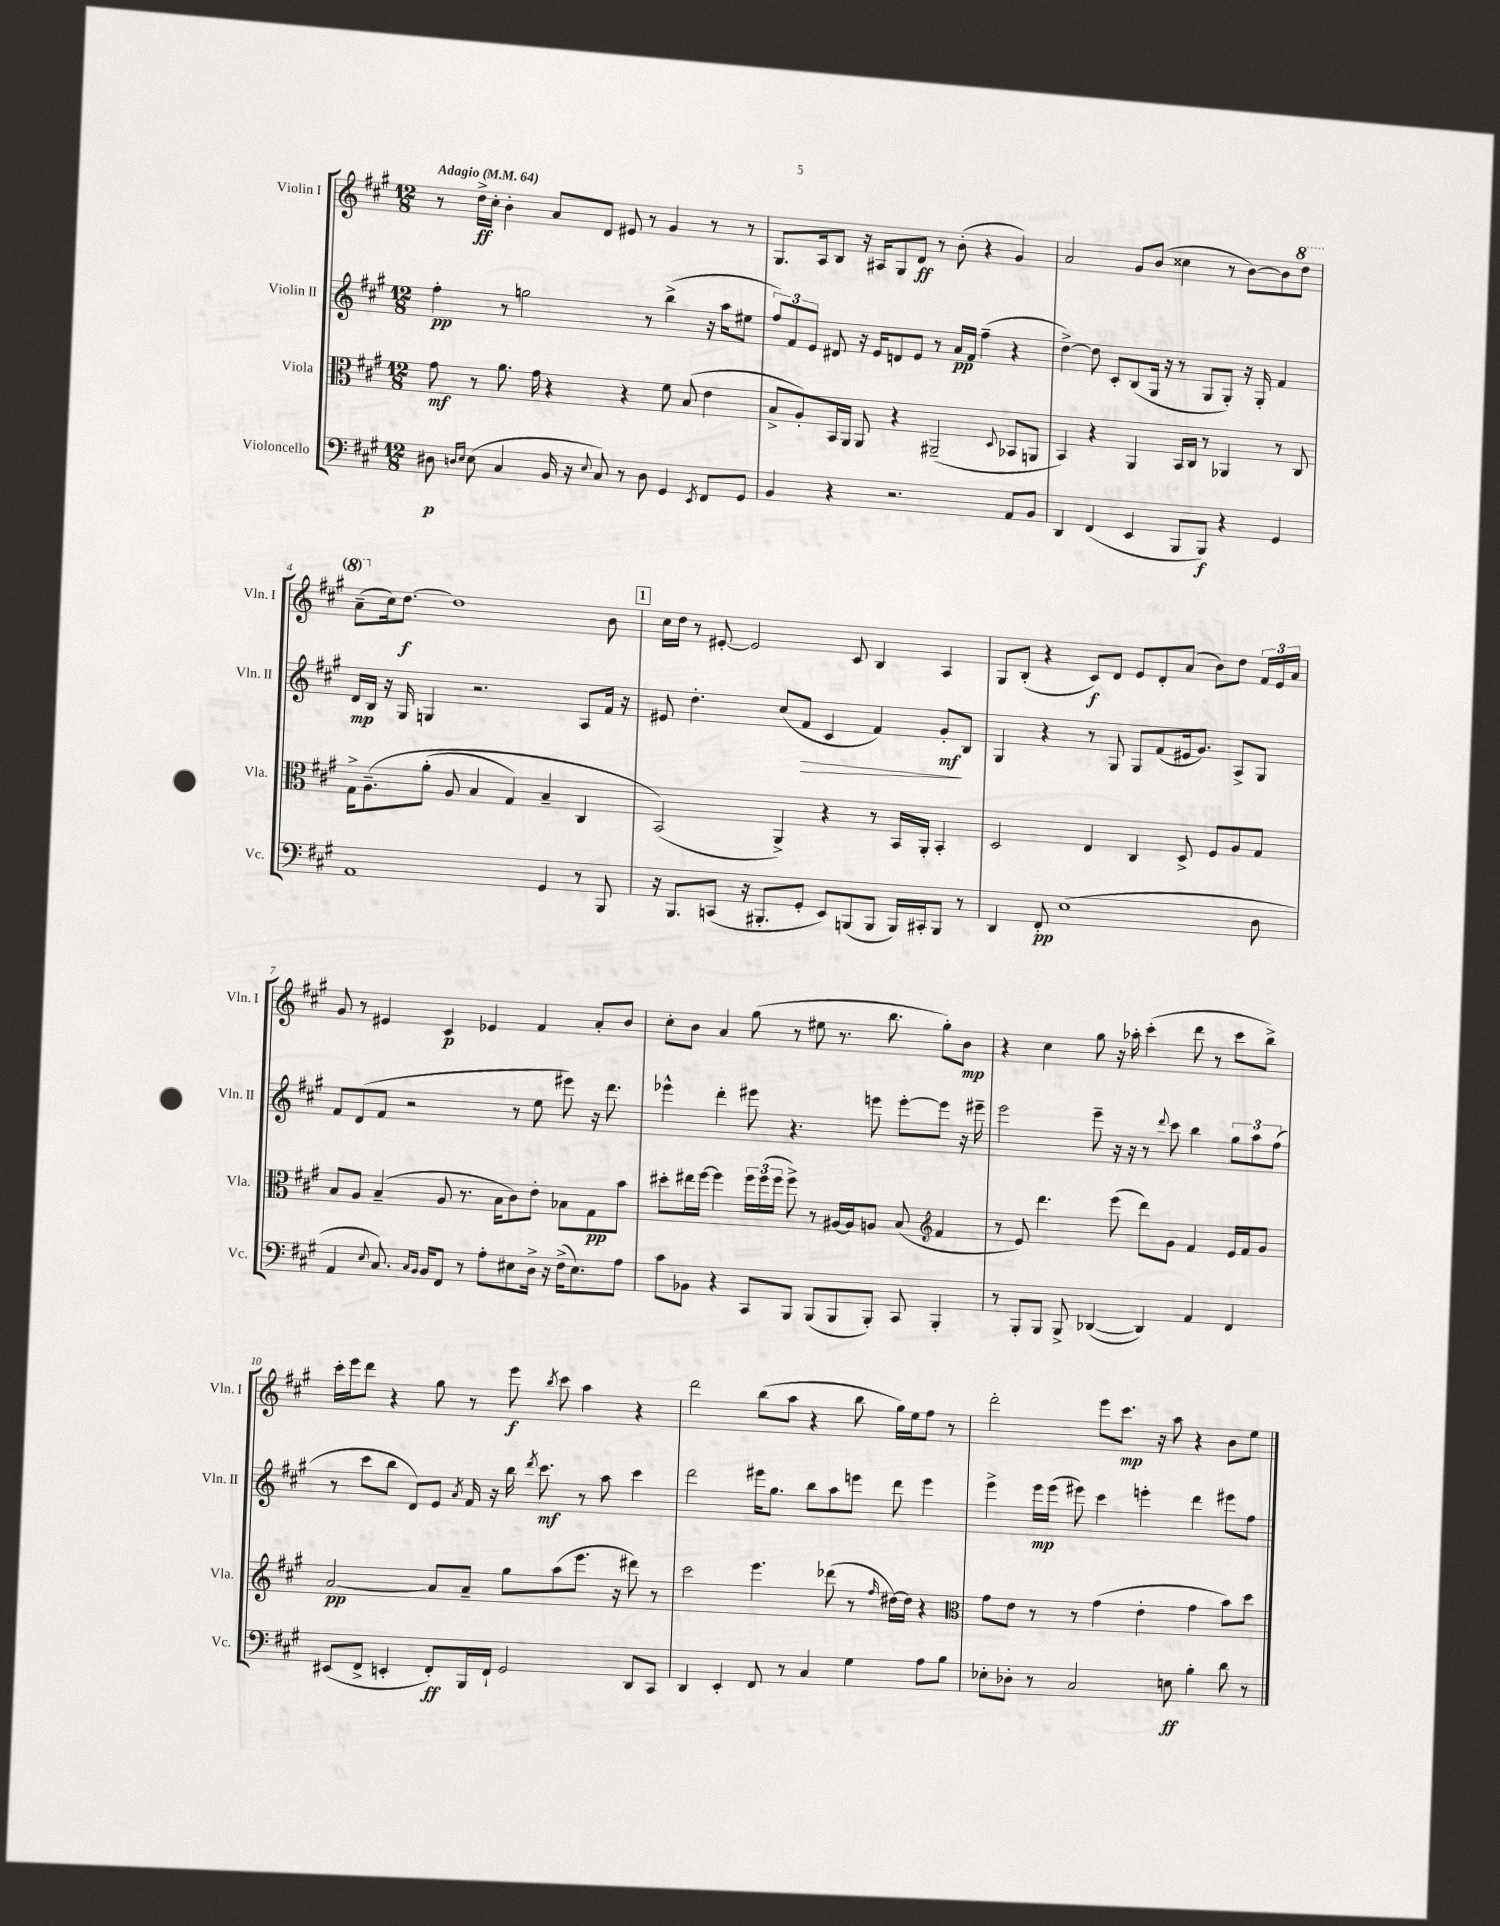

**kern	**dynam	**kern	**dynam	**kern	**dynam	**kern	**dynam
*part4	*part4	*part3	*part3	*part2	*part2	*part1	*part1
*staff4	*staff4	*staff3	*staff3	*staff2	*staff2	*staff1	*staff1
*I"Violoncello	*	*I"Viola	*	*I"Violin II	*	*I"Violin I	*
*I'Vc.	*	*I'Vla.	*	*I'Vln. II	*	*I'Vln. I	*
*clefF4	*	*clefC3	*	*clefG2	*	*clefG2	*
*k[f#c#g#]	*	*k[f#c#g#]	*	*k[f#c#g#]	*	*k[f#c#g#]	*
*M12/8	*	*M12/8	*	*M12/8	*	*M12/8	*
*MM64	*	*MM64	*	*MM64	*	*MM64	*
=1	=1	=1	=1	=1	=1	=1	=1
!	!	!	!	!	!	!LO:TX:a:B:t=Adagio	!
8D#X\	p	8g#\	mf	4ff#'\	pp	8r	.
16qqDn/LL	.	.	.	.	.	.	.
16qqE/JJ	.	.	.	.	.	.	.
(8E\	.	8r	.	.	.	16dd^\LL	ff
.	.	.	.	.	.	16cc#'\JJ	.
4C#/	.	8.a\	.	8r	.	4b'\	.
.	.	.	.	2ggn\	.	.	.
.	.	16g#\	.	.	.	.	.
16BB/	.	4r	.	.	.	8a/L	.
16r	.	.	.	.	.	.	.
8qqE/	.	.	.	.	.	.	.
8C#/)	.	.	.	.	.	8d/J	.
8r	.	4r	.	.	.	8e#X/	.
8D\	.	.	.	8r	.	8r	.
4GG#/	.	8f#\	.	(4bb^\	.	4g#/	.
.	.	(8B/	.	.	.	.	.
8qEE/	.	.	.	.	.	.	.
8FF#/L	.	4e\	.	16r	.	8r	.
.	.	.	.	16aa\KL	.	.	.
8GG#/J	.	.	.	8ee#X\J	.	8r	.
=2	=2	=2	=2	=2	=2	=2	=2
4BB/	.	8B^/L	.	12ff#/L)	.	8.G#/L	.
.	.	.	.	12f#/	.	.	.
.	.	8A'/)	.	.	.	.	.
.	.	.	.	12e/J	.	.	.
.	.	.	.	.	.	16A/k	.
4r	.	16BB/L	.	8d#X/	.	8B/J	.
.	.	16AA/JJ	.	.	.	.	.
.	.	8AA/	.	16r	.	16r	.
.	.	.	.	16e/KL	.	16A#X/KL	.
2.r	.	4r	.	8dn/	.	8G#/	.
.	.	.	.	8e/J	.	8d/J	ff
.	.	(2AA#X~/	.	8r	.	8r	.
.	.	.	.	16a/LL	pp	(8b'\	.
.	.	.	.	16f#/JJ	.	.	.
.	.	.	.	(4ff#~\	.	4r	.
.	.	8qqD/	.	.	.	.	.
8AA/L	.	8BB-X/L	.	4r	.	4g#/)	.
8BB/J	.	8AAn/J	.	.	.	.	.
=3	=3	=3	=3	=3	=3	=3	=3
4DD/	.	4BB/)	.	[4dd^\)	.	2a/	.
(4FF#/	.	4r	.	8dd\]	.	.	.
.	.	.	.	8c#'/L	.	.	.
4EE/	.	4AA/	.	(8B/	.	8g#/L	.
.	.	.	.	16G#/Jk	.	(8b/J	.
.	.	.	.	16r	.	.	.
8BBB/L	.	16BB/LL	.	8r	.	4cc##X\	.
.	.	16C#/JJ	.	.	.	.	.
8BBB/J)	f	8r	.	8G#/L	.	.	.
4r	.	4AA-X/	.	8G#'/J)	.	8r	.
.	.	.	.	16r	.	[8b\L)	.
.	.	.	.	16G#'/	.	.	.
4GG#/	.	8r	.	4f#/	.	8b\]	.
*	*	*	*	*	*	*8va	*
.	.	8C#/	.	.	.	8ddd\J	.
!!LO:LB:g=z
=4	=4	=4	=4	=4	=4	=4	=4
1AA	.	16G#^\KL	.	16d/LL	mp	(8aa~\L	.
.	.	(8.A~\	.	16B/JJ	.	.	.
*	*	*	*	*	*	*X8va	*
.	.	.	.	16r	.	16cc#\k)	.
.	.	.	.	16G#/	.	[8.dd\J	f
.	.	(8a'\J	.	4Gn/	.	.	.
.	.	8A/	.	.	.	1dd]	.
.	.	4B/	.	2.r	.	.	.
.	.	4G#/)	.	.	.	.	.
4GG#/	.	4B~/	.	.	.	.	.
8r	.	4C#/	.	8A/L	.	.	.
8BBB/	.	.	.	16f#/Jk	.	8b\	.
.	.	.	.	16r	.	.	.
!!LO:REH:place=s1:t=1
=5	=5	=5	=5	=5	=5	=5	=5
16r	.	(2BB/)	.	8e#X/	.	16cc#\LL	.
8.BBB/L	.	.	.	.	.	16dd\JJ	.
.	.	.	.	4.dd'\	.	8r	.
(8CCn/J	.	.	.	.	.	[8e#X'/	.
16r	.	.	.	.	.	2e#/]	.
8.BBB#X'/L	.	.	.	.	.	.	.
.	.	4AA^/)	.	(8cc#/L	.	.	.
!	!	!	!	!	!LO:HP:b	!	!
8GG#'/J	.	.	.	8f#/J	>	.	.
8EE/L)	.	4r	.	4c#/	.	.	.
(8BBBn/	.	.	.	.	.	8c#/	.
8BBB/J	.	8r	.	4f#/)	.	4B/	.
16BBB/LL)	.	16BB/LL	.	.	.	.	.
16CC#X'/J	.	16AA'/JJ	.	.	.	.	.
8BBB/J	.	4BB'/	.	8g#'/L	mf	4A/	.
8r	.	.	.	8B/J	]	.	.
=6	=6	=6	=6	=6	=6	=6	=6
4DD/	.	2D/	.	4G#/	.	8G#/L	.
.	.	.	.	.	.	(8B'/J	.
8FF#'/	pp	.	.	4r	.	4r	.
(1E	.	.	.	.	.	.	.
.	.	4E/	.	8r	.	8c#/L)	f
.	.	.	.	8G#/	.	8d/J	.
.	.	4C#/	.	8G#/L	.	8e/L	.
.	.	.	.	(8f#/	.	8d'/	.
.	.	8D^/	.	16e#X/k	.	(8a/J	.
.	.	.	.	8.g#/J)	.	.	.
.	.	8F#/L	.	.	.	8b\L)	.
.	.	8A/	.	8A^/L	.	8dd\J	.
8D\	.	8G#/J	.	8G#/J	.	24f#/LL	.
.	.	.	.	.	.	24e/	.
.	.	.	.	.	.	24a/JJ	.
!!LO:LB:g=z
=7	=7	=7	=7	=7	=7	=7	=7
4AA/	.	8B/L	.	8f#/L	.	8g#/	.
.	.	8A/J	.	(8d/	.	8r	.
8qqE/	.	.	.	.	.	.	.
8.C#/)	.	(4B~/	.	8f#/J	.	4e#X/	.
.	.	.	.	2r	.	.	.
16qqC#/LL	.	.	.	.	.	.	.
16qqBB/JJ	.	.	.	.	.	.	.
16BB/KL	.	.	.	.	.	.	.
8FF#/J	.	8A/	.	.	.	4c#/	p
8r	.	8.r	.	.	.	.	.
8A'\L	.	.	.	.	.	4e-X/	.
.	.	16B\KL	.	.	.	.	.
8E#X\	.	8c#\)	.	8r	.	.	.
16D^\Jk	.	8e'\J	.	8ee\	.	4f#/	.
16r	.	.	.	.	.	.	.
(16F#^\KL	.	8B-X\L	.	8eee#X\)	.	.	.
8.E#\)	.	.	.	.	.	.	.
.	.	8G#\	pp	16r	.	8a'/L	.
.	.	.	.	8.ddd\	.	.	.
8A\J	.	8b\J	.	.	.	8b/J	.
=8	=8	=8	=8	=8	=8	=8	=8
8c#\L	.	8dd#X'\L	.	4eee-X^^\	.	8cc#'\L	.
8BB-X\J	.	16ee#X\L	.	.	.	8b\J	.
.	.	[16ff#\JJ	.	.	.	.	.
4r	.	4ff#\]	.	4ddd'\	.	4a/	.
8CC#/L	.	24ff#\LL	.	8eee#X\	.	(8gg#\	.
.	.	(24ff#\	.	.	.	.	.
.	.	24ff#\JJ	.	.	.	.	.
8BBB/J	.	8ff#^\)	.	4.r	.	8r	.
(8BBB/L	.	8r	.	.	.	8ee#X\	.
8BBB/	.	[16A#X/LL	.	.	.	8.r	.
.	.	16A#/J]	.	.	.	.	.
8BBB'/J)	.	8An/J	.	8eeen\	.	.	.
.	.	.	.	.	.	8.bb\	.
8CC#/	.	(8B/	.	[8eee'\L	.	.	.
*	*	*clefG2	*	*	*	*	*
4BBB'/	.	4f#/	.	8eee\J]	.	8gg#'\L)	.
.	.	.	.	16r	.	8b\J	mp
.	.	.	.	16eee#X~\	.	.	.
=9	=9	=9	=9	=9	=9	=9	=9
8r	.	8r	.	2eee\	.	4r	.
8BBB'/L	.	8e/)	.	.	.	.	.
8BBB/J	.	4.ddd\	.	.	.	4cc#\	.
8BBB^/	.	.	.	.	.	.	.
([4DD-X/	.	.	.	8eee~\	.	8gg#\	.
.	.	(8eee\	.	16r	.	16r	.
.	.	.	.	16r	.	16aa-X'\	.
4DD-/])	.	8ddd\L)	.	8r	.	(4ccc#'\	.
.	.	.	.	8qqddd/	.	.	.
.	.	8g#\J	.	8ccc#\	.	.	.
4AA/	.	4f#/	.	4bb\	.	8ddd\	.
.	.	.	.	.	.	8r	.
4FF#/	.	16e/LL	.	12gg#\L	.	8ccc#\L	.
.	.	16f#/J	.	.	.	.	.
.	.	.	.	12aa\	.	.	.
.	.	8g#/J	.	.	.	8bb^\J)	.
.	.	.	.	(12ff#\J	.	.	.
!!LO:LB:g=z
=10	=10	=10	=10	=10	=10	=10	=10
(8EE#X/L	.	[2a/	pp	8r	.	16ccc#'\LL	.
.	.	.	.	.	.	16eee\J	.
8FF#^/J	.	.	.	8ccc#\L	.	8ddd\J	.
4EEn'/	.	.	.	8bb\J	.	4r	.
.	.	.	.	8d/L)	.	.	.
8FF#'/L)	ff	8a/L]	.	8e/J	.	8gg#\	.
.	.	.	.	8qa/	.	.	.
16BBB/L	.	8a~/J	.	16f#/	.	8r	.
16FF#`/JJ	.	.	.	16r	.	.	.
2GG#/	.	8gg#\L	.	16bb\	.	8eee\	f
.	.	.	.	8qddd/	.	.	.
.	.	.	.	8.ccc#\	mf	.	.
.	.	.	.	.	.	8qbb/	.
.	.	(8aa\	.	.	.	8ccc#\	.
.	.	8.eee\J	.	8r	.	4aa\	.
.	.	.	.	8aa\	.	.	.
.	.	16r	.	.	.	.	.
8DD/L	.	8ddd#X\)	.	4ccc#\	.	4r	.
8CC#/J	.	8r	.	.	.	.	.
=11	=11	=11	=11	=11	=11	=11	=11
4DD/	.	2ccc#\	.	2ddd\	.	2ddd\	.
4EE'/	.	.	.	.	.	.	.
8FF#/	.	4.eee\	.	16eee#X\KL	.	(8bb\L	.
.	.	.	.	8.gg#\J	.	.	.
8r	.	.	.	.	.	8aa\J	.
4C#/	.	.	.	8bb\L	.	4r	.
.	.	(8ddd-X\	.	8aa\	.	.	.
4G#\	.	8r	.	8eeen\J	.	8bb\	.
.	.	16qqff#/	.	.	.	.	.
.	.	[16dd#X\LL)	.	8ddd\	.	16gg#\LL)	.
.	.	16dd#\JJ]	.	.	.	16ee\J	.
8A\L	.	4r	.	4eee\	.	8ff#\J	.
8B\J	.	.	.	.	.	8r	.
=12	=12	=12	=12	=12	=12	=12	=12
*	*	*clefC3	*	*	*	*	*
8E-X'\L	.	8g#\L	.	4eee^\	.	2ddd'\	.
8D-X'\J	.	8e\J	.	.	.	.	.
8r	.	8r	.	16eee\LL	mp	.	.
.	.	.	.	(16eee\JJ	.	.	.
2C#/	.	8r	.	8eee#X\)	.	.	.
.	.	(4g#\	.	4ccc#\	.	8eee\L	.
.	.	.	.	.	.	8.ccc#\J	mp
.	.	4e'\	.	4eeen'\	.	.	.
.	.	.	.	.	.	16r	.
8En\	ff	.	.	.	.	8aa\	.
4B'\	.	4g#\	.	4ddd\	.	4r	.
8d\	.	8b\L)	.	8eee#X\L	.	8b\L	.
8r	.	8dd\J	.	8ff#\J	.	8ee\J	.
==	==	==	==	==	==	==	==
*-	*-	*-	*-	*-	*-	*-	*-
